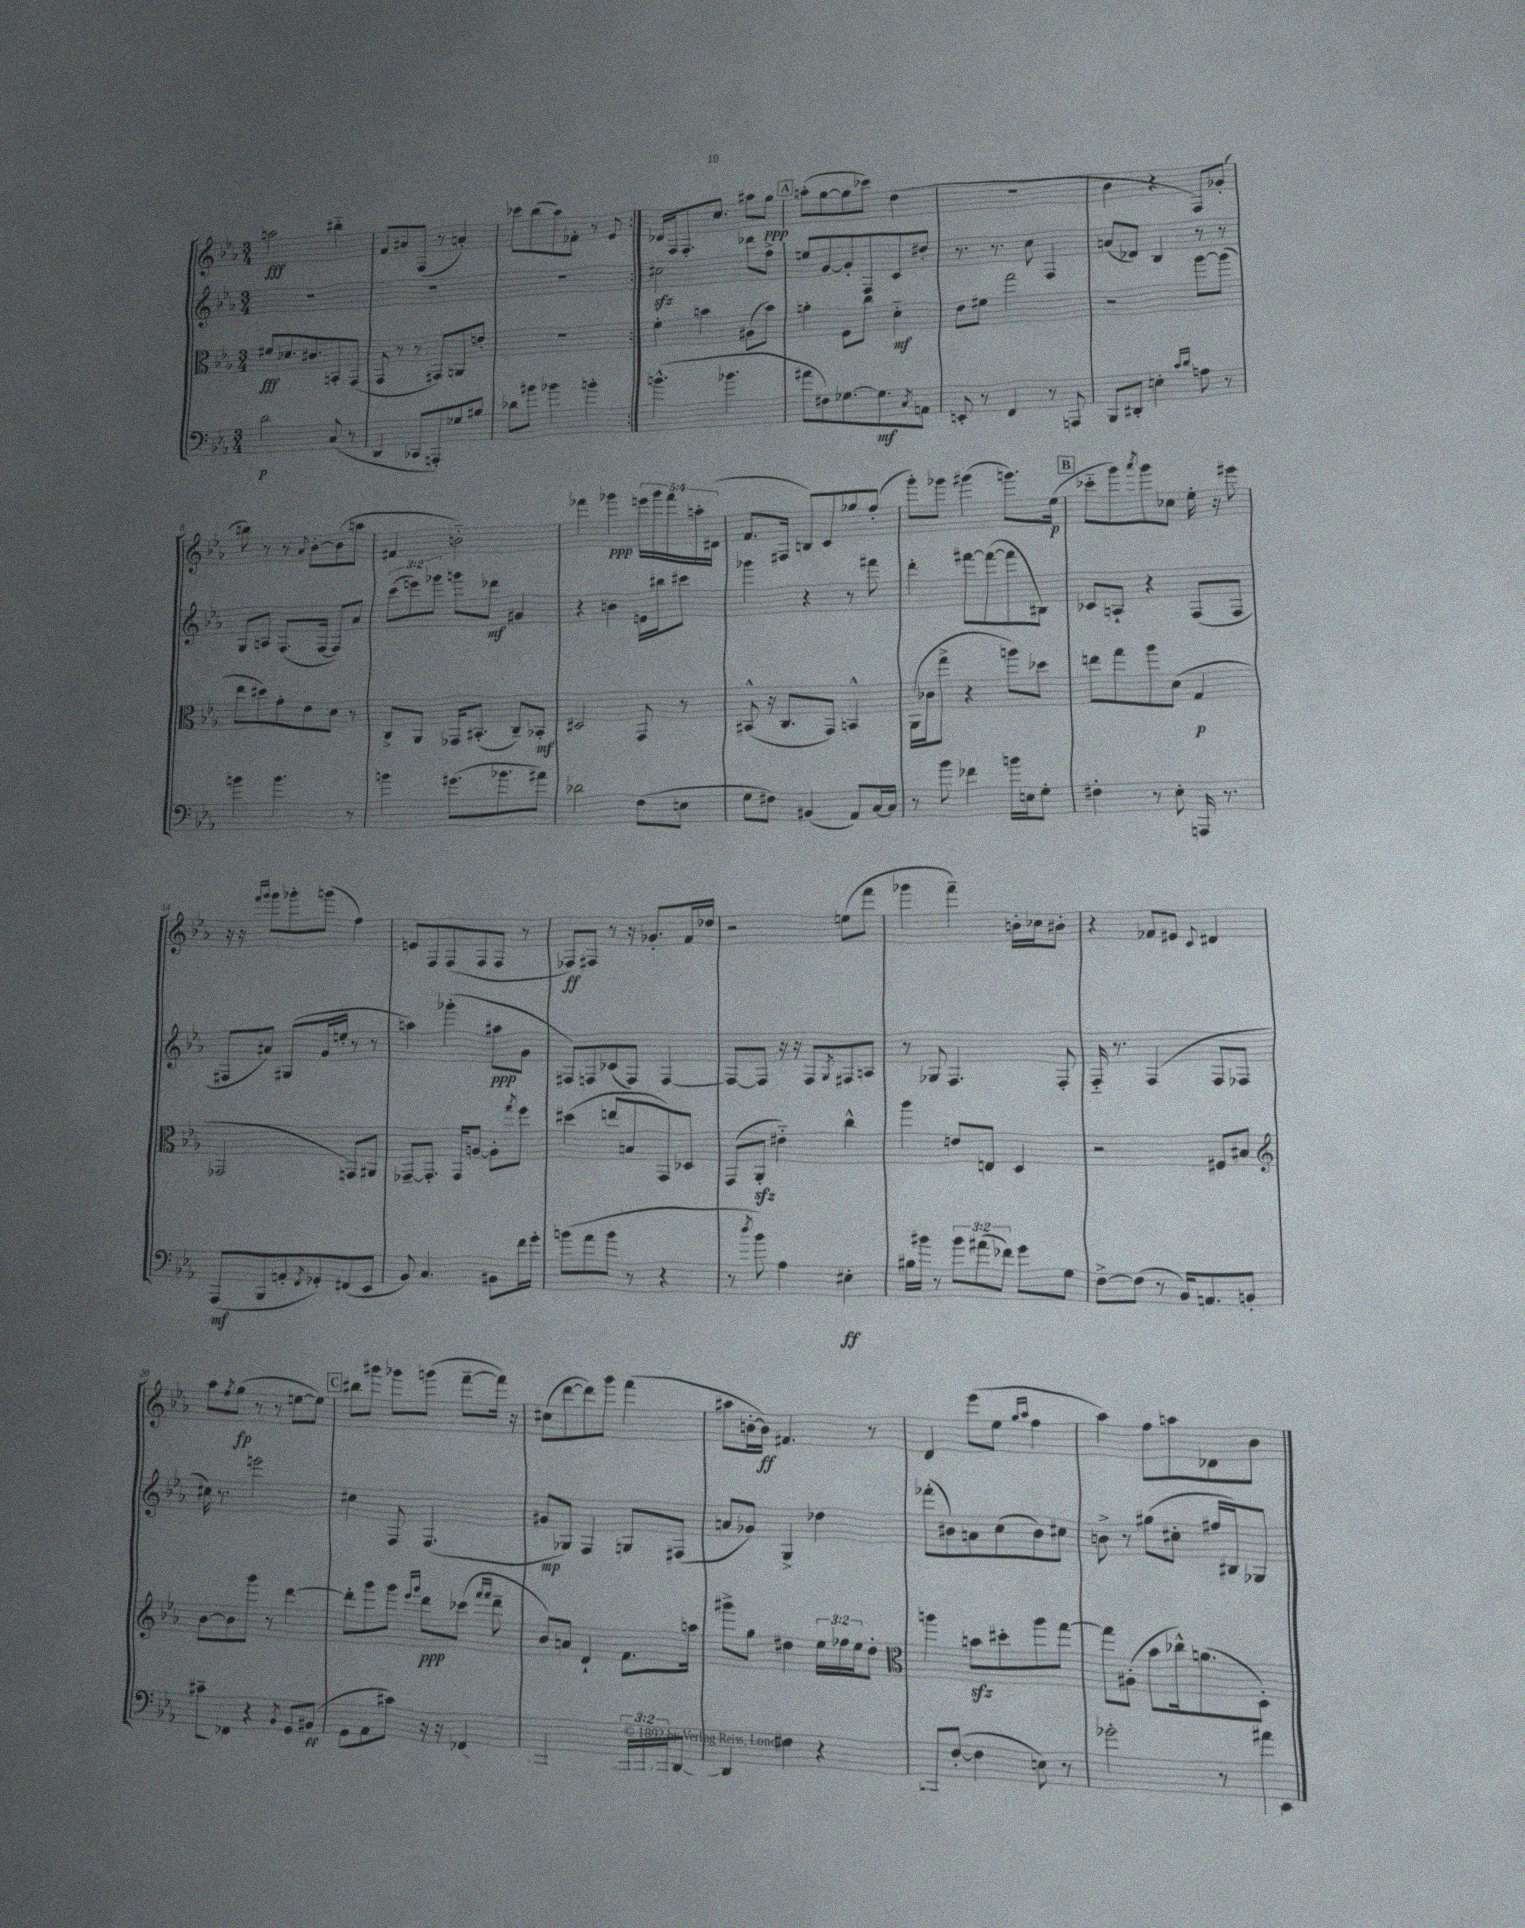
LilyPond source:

<<
\new StaffGroup <<
\new Staff = "s0" {
    \clef treble \key ees \major \numericTimeSignature \time 3/4 \override Staff.TupletNumber.text = #tuplet-number::calc-fraction-text
    \repeat volta 2 { a''2\fff bis''4-_ |
    f'8 ais'8 f8( r8 a'4-.) |
    ces'''8 bes''8( aes''8) fes'8-. r8 ees'8 | }
    des'16 f16 f8.-. c''8. ais''8 g''8\ppp |
    \mark \markup { \box "A" } a''8-.( g''8~ g''8 ces'''8) d''4( |
    R2. |
    bes'4 r4 f8) ges'8-.( |
    b''8) r8 r8 \appoggiatura { aes'8 } bes'8~-. bes'8( a''8 |
    fis'4 b'2-_) |
    fes'''4 ges'''4\ppp \tuplet 5/4 { e'''16 ges'''16 fes'''16 a''16-. dis'16( } |
    f'8. fis16 b8) c'8 ges''8 f''8-.( |
    g'''8-.) ges'''8 gis'''4( g'''8.) ees''16\p( |
    \mark \markup { \box "B" } ces'''8-_ g'''8) \acciaccatura { aes'''8 } g'''8 ces''8 ees''16-. r16 eis'''8 |
    r16 r16 \grace { f'''16 g'''16 } g'''8 ges'''8-. g'''8( f''4) |
    e'8 f8 f8( f8 f8 r8 |
    fes8\ff) fis8 r8 r16 ges'8.-. f'16 des''16 |
    r2 e''8( f'''8 |
    ges'''4 f'''4--) b'16-. ces''16 bis'8-. |
    r4 fes'8 eis'8 \appoggiatura { c'8 } dis'4 |
    aes''8 \acciaccatura { f''8 } g''8\fp( r8 r8 e''8~ e''8) |
    \mark \markup { \box "C" } bis''8 gis'''8 ges'''8 g'''8( f'''8~-- f'''16) r16 |
    cis''8( d'''8~ d'''8) g'''8 f'''4( |
    ais''8 b'16~-. b'16\ff) fis'4. r8 |
    d'4 ees'''8( ees''8 \grace { g''16 aes''16 } f''4 |
    aes''4) f''8 a''8 des'8 bes'8 \bar "|." |
}
\new Staff = "s1" {
    \clef treble \key ees \major \numericTimeSignature \time 3/4 \override Staff.TupletNumber.text = #tuplet-number::calc-fraction-text
    \repeat volta 2 { R2. |
    R2. |
    R2. | }
    cis''2\sfz des'''8 f''8-> |
    \mark \markup { \box "A" } e''8 g'8~ g'8-. f8 c'8 dis''8-. |
    r8. r8. c''8 f4 |
    a'8( des'8) bes4 r8 r8 |
    g8 a8 f8.( f16~ f8) aes'8 |
    \tuplet 3/2 { c'''8( e'''8) ges'''8 } g'''8 des'''8\mf gis'4 |
    r4 b'4 e'16 bis''16 cis'''8 |
    ges'''4 r4 r8 fis'''8 |
    d'''4-. fis'''8~ fis'''8~( fis'''8 bis8) |
    \mark \markup { \box "B" } ces'8 a8-! r4 f8( f8 |
    fis8 ais'8) gis8( g'16 e''16-. r8 r8 |
    a''4) ges'''4-.( ais''8\ppp g'8 |
    fis8) f8 ces'8( f8) f4~ |
    f8~ f8 r16 r16 f8 \acciaccatura { g8 } fis8 a8 |
    r8 ges8 f4. f8-. |
    f16-_ r8. f4( f8 fes8 |
    cis''16) r8. e'''2 |
    \mark \markup { \box "C" } cis''4 f8 f4.( |
    gis'8\mp ges8) f4 g8 fis8( |
    a'8 ges'8) g4-> des''4 |
    fes'''8-.( bis'8) a'8 c''8( bis'8) cis''8 |
    b'8-> r8 gis''8( cis''8-. fis''16 bis16) ges8 \bar "|." |
}
\new Staff = "s2" {
    \clef alto \key ees \major \numericTimeSignature \time 3/4 \override Staff.TupletNumber.text = #tuplet-number::calc-fraction-text
    \repeat volta 2 { fis'8\fff des'8. cis'8. b,8-. g,8( |
    g,8 r8 r8 gis,8) a,8 e'8-. |
    R2. | }
    f'4-. b'4 ais8( b'8) |
    \mark \markup { \box "A" } a'4-. f8 c''8 d'4-_\mf |
    ees'8 fis'8 g''2 |
    r2 aes''8~ aes''8( |
    ees''8 dis''8) g'8-. ees'8 d'8 r8 |
    c8-> aes,8 ges,16 bis,8.-.( c8--) bes,8-.\mf |
    dis2 g,8 r8 |
    bis,8-^( r16 c8. g,8) b,4-^ |
    aes,16( ces'16 g''8-> r4 a''8) des''8 |
    \mark \markup { \box "B" } e''8 g''8 aes''8 d'8( g4\p |
    ges,2 g,8) ais,8 |
    ges,8~-- ges,8.-. ges,16 a8~ a8-. \acciaccatura { g''8 } f''8 |
    dis''4( e''8 b8 g,8) des8 |
    g,8( aes,8-.\sfz eis'4-_) c''4-^ |
    aes''4 e'8 e8 d4 |
    r2 fis8 bis8 |
    \clef treble bes'8~ bes'8 g'''8 r8 d'''4~ |
    \mark \markup { \box "C" } d'''8-. g'''8 g'''8 \grace { ees'''16 g'''16 } d'''8\ppp ces'''8( \grace { f'''16 f'''16 } d'''8-- |
    bes'8) a'8 d'4-! f'8. a''16 |
    gis'''8-> g''8 dis''4 \tuplet 3/2 { ees''16 fes''16 ees''16 } dis''8-. |
    \clef alto a''4 b'8\sfz dis''8-. a''8 g''8~ |
    g''8 ais8-.( bes'8 ces''16-^) a'8.( d8-.) \bar "|." |
}
\new Staff = "s3" {
    \clef bass \key ees \major \numericTimeSignature \time 3/4 \override Staff.TupletNumber.text = #tuplet-number::calc-fraction-text
    \repeat volta 2 { d'2\p c8( r8 |
    d,4 ces,8 a,,8-.) ges8 bis8 |
    des'8 bis'8 bes'4 b'4-. | }
    b'4.-^( bes'4. |
    \mark \markup { \box "A" } ais'8 fis8) ges8.~ ges8.\mf \acciaccatura { c8 } a,8 |
    e,8-. r8 f,4 r8 a,,8 |
    bes,,8 dis,8-. e4-. \grace { c'16 d'16 } a8 r8 |
    b'4 b'4. r8 |
    b'4 gis'8.( bes'8. ais'8) |
    des'2 f8( e8 |
    g8 fis8) bis,4( aes,8) c16~ c16 |
    r8 bes'8 fes'4 b'16 e16 g8-. |
    \mark \markup { \box "B" } fis4-. r8 ees8-. a,,16 r8. |
    aes,,8\mf( bes,,8 a,8-. \acciaccatura { f,8 } ges,8-.) fis,8( ees,8 |
    bes,8) c4. bis,8 f'16 g'16-. |
    b'8( aes'8 b'8 r8 r4 |
    r8 \acciaccatura { d''8 } bes'8) aes4 eis4-.\ff |
    bis16 bis'16 r8 \tuplet 3/2 { bis'8 ais'8( fes'8) } g'8 g8 |
    f8~-> f8( r8 bes,16) a,8. b,8-. |
    cis'8-- fes,8 r4 \acciaccatura { bes,8 } g,8 bis,8\ff( |
    \mark \markup { \box "C" } g,8 aes,8 cis'8) r16 r16 fes,4( |
    a,,2 \tuplet 3/2 { ais,,16-! ais,,16) a,,16( } d,8~) |
    d,4 fis4 r4 |
    b,,8-. f8~-.( f4 e8) r8 |
    ges'2-. r8 ais'16 ees,16 \bar "|." |
}
>>
>>
